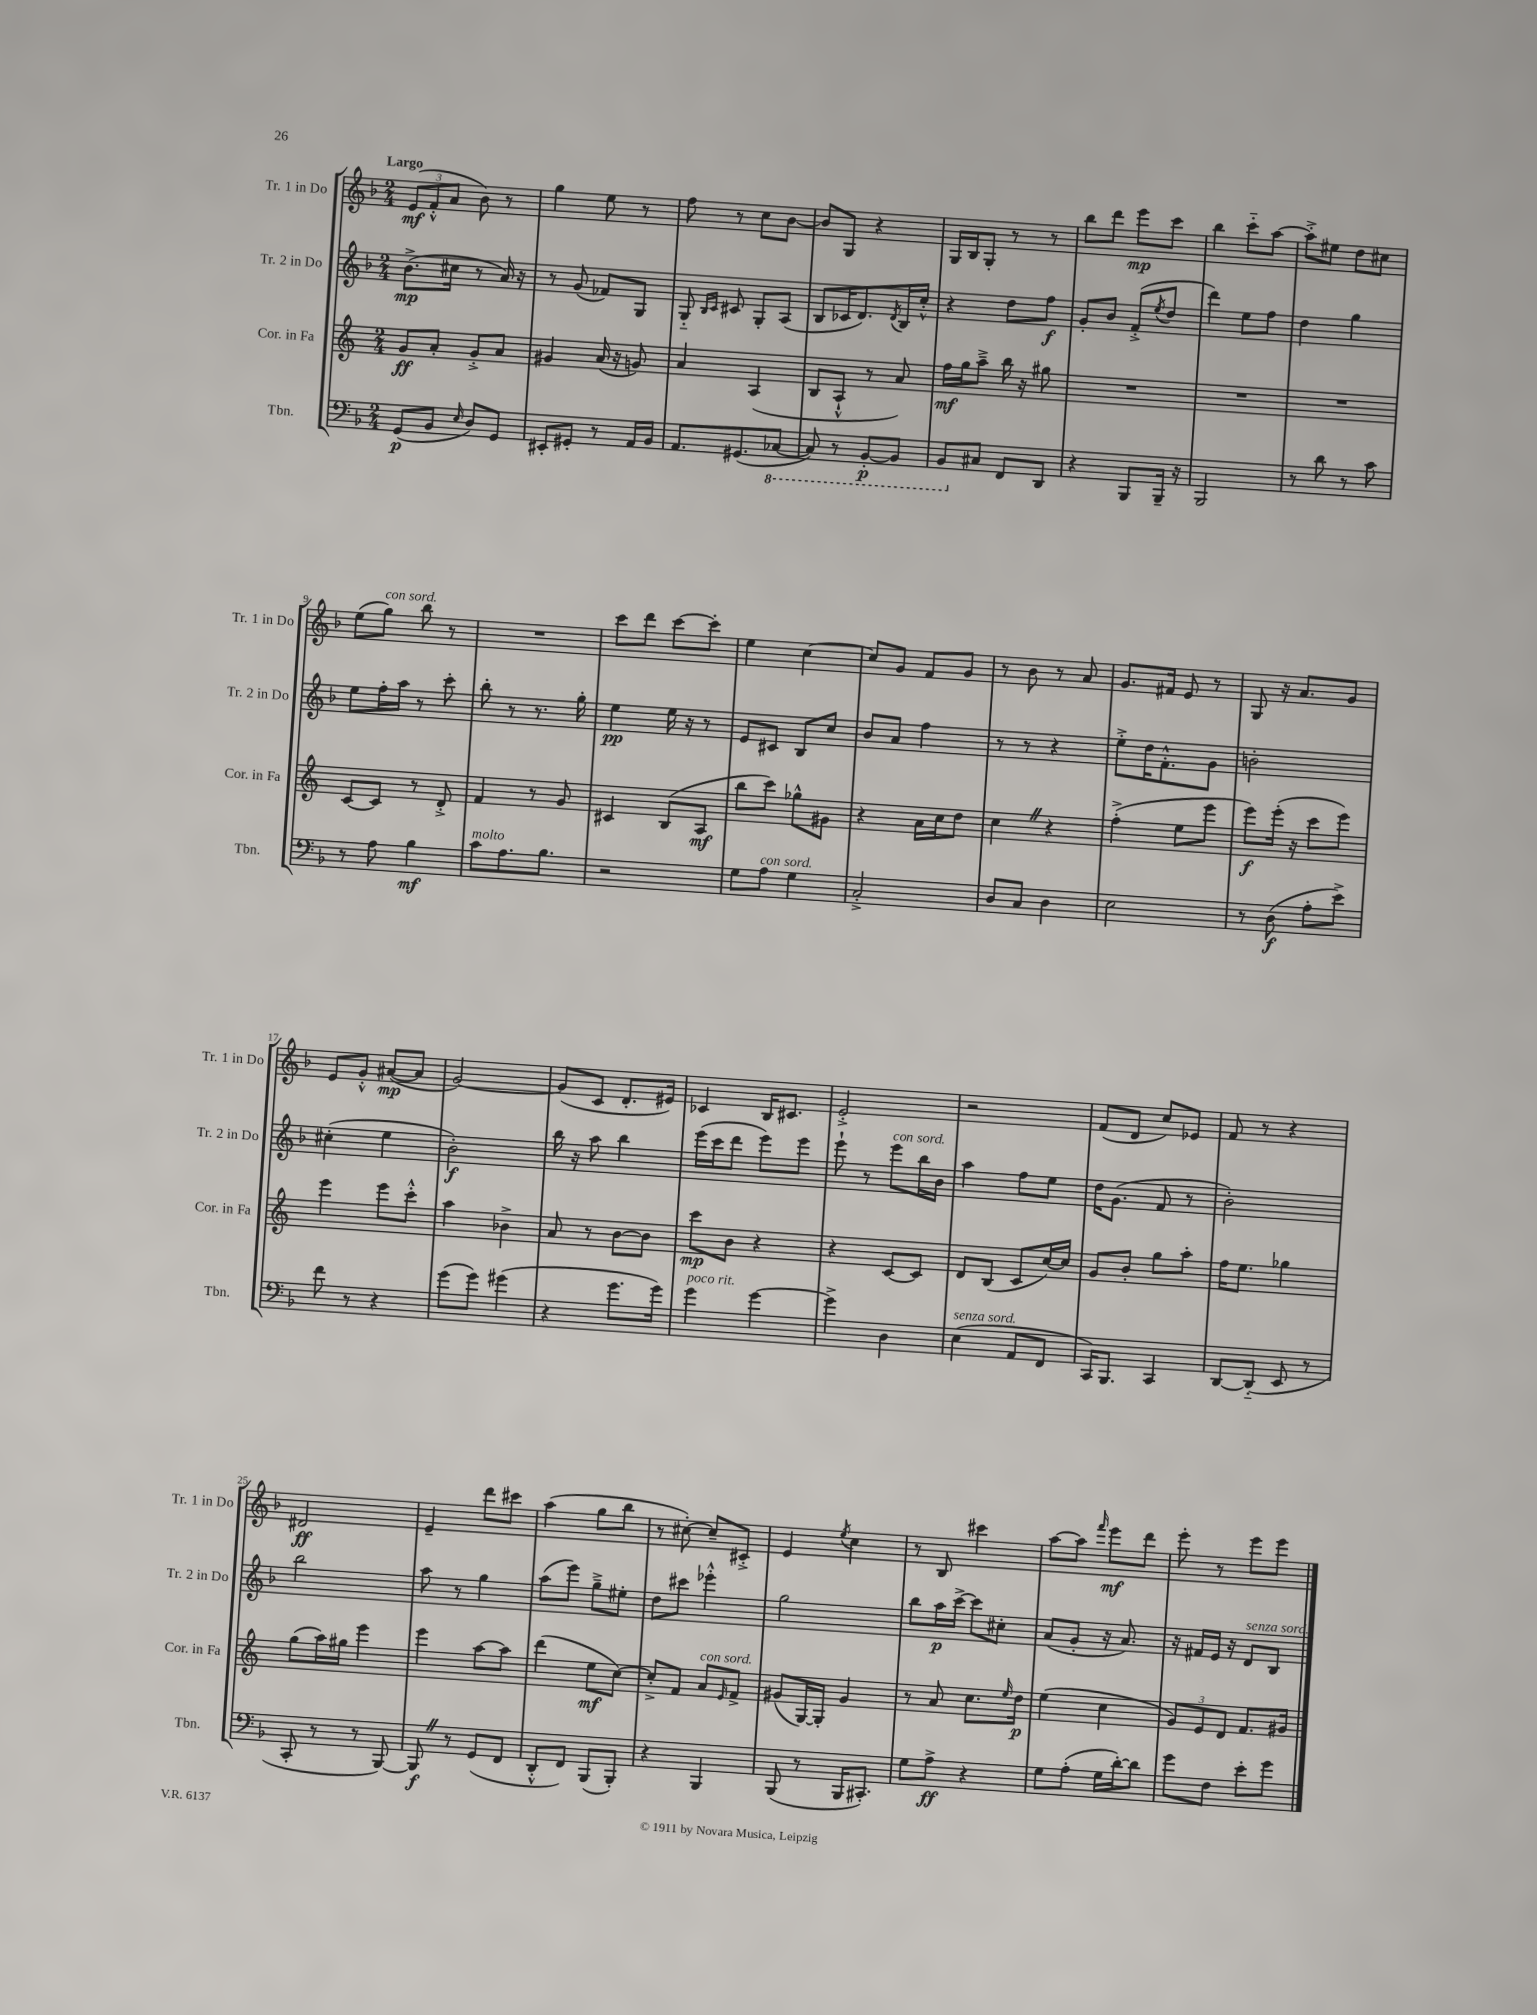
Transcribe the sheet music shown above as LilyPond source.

<<
\new StaffGroup <<
\new Staff = "s0" \with { instrumentName = "Tr. 1 in Do" shortInstrumentName = "Tr. 1 in Do" } {
    \clef treble \key f \major \numericTimeSignature \time 2/4 \tempo "Largo"
    \tuplet 3/2 { e'8\mf( f'8-.-^ a'8 } bes'8) r8 |
    g''4 e''8 r8 |
    f''8 r8 c''8 bes'8~ |
    bes'8 g8 r4 |
    g16 bes16 g8-. r8 r8 |
    bes''8 d'''8 e'''8\mp c'''8 |
    bes''4 c'''8-_ a''8~ |
    a''8-.-> eis''8 d''8 cis''8 |
    e''8( g''8^\markup { \italic "con sord." }) bes''8 r8 |
    R2 |
    c'''8 d'''8 c'''8~ c'''8-. |
    e''4 c''4~ |
    c''8 g'8 f'8 g'8 |
    r8 bes'8 r8 a'8 |
    g'8. fis'16 e'8 r8 |
    g8 r16 a'8. g'8 |
    e'8 g'8-.-^ ais'8~\mp( ais'8 |
    g'2~) |
    g'8( c'8 d'8.-. eis'16) |
    ces'4 bes16 cis'8. |
    e'2-.-> |
    r2 |
    f'8( d'8 c''8) ees'8 |
    f'8 r8 r4 |
    dis'2\ff |
    e'4-- d'''8 cis'''8 |
    a''4( g''8 bes''8 |
    r8 cis''8~-.) cis''8-- cis'8-.-> |
    e'4 \acciaccatura { e''8 } c''4 |
    r8 bes8 cis'''4 |
    a''8~ a''8 \grace { f'''16 } e'''8\mf d'''8 |
    e'''8-. r8 e'''8 e'''8 \bar "|." |
}
\new Staff = "s1" \with { instrumentName = "Tr. 2 in Do" shortInstrumentName = "Tr. 2 in Do" } {
    \clef treble \key f \major \numericTimeSignature \time 2/4
    bes'8.->\mp( cis''16 r8 a'16) r16 |
    r8 g'8( fes'8) g8 |
    g8-_ \grace { bes16 c'16 } cis'8 g8-. a8( |
    bes8 ces'16 d'8.) \acciaccatura { d'8 } bes16 c''16-.-^ |
    r4 d''8 f''8\f |
    g'8-. bes'8 f'8-.->( \acciaccatura { e''8 } d''8 |
    d'''4) e''8 f''8 |
    d''4 g''4 |
    e''8 f''16-. a''16 r8 c'''8-. |
    bes''8-. r8 r8. g''16-. |
    e''4\pp e''16 r16 r8 |
    e'8 cis'8 bes8 c''8 |
    bes'8 a'8 f''4 |
    r8 r8 r4 |
    e''8-.-> d''16 f'8.-.-^ g'8 |
    b'2-. |
    cis''4-.( e''4 |
    bes'2-.\f) |
    bes''16 r16 a''8 bes''4 |
    e'''16( c'''16 d'''8 e'''8) e'''8 |
    e'''8-! r8 e'''8^\markup { \italic "con sord." } bes''16 bes'16 |
    a''4 f''8 e''8 |
    d''16 g'8.( f'8 r8 |
    bes'2-.) |
    bes''2 |
    a''8 r8 g''4 |
    a''8( e'''8) g''8---> eis''8-. |
    d''8 cis'''8 ees'''4-.-^ |
    g''2 |
    bes''8 a''16\p c'''16~-> c'''8 cis''8-. |
    a'8( g'8-. r16 a'8.) |
    r16 fis'16 e'16 r16 d'8^\markup { \italic "senza sord." } bes8 \bar "|." |
}
\new Staff = "s2" \with { instrumentName = "Cor. in Fa" shortInstrumentName = "Cor. in Fa" } {
    \clef treble \key c \major \numericTimeSignature \time 2/4
    g'8\ff a'8-. g'8-.-> a'8 |
    gis'4 a'16( r16 g'8) |
    a'4 a4( |
    b8 a8-!-^ r8 a'8) |
    f''16\mf g''16 a''8---> b''16 r16 gis''8 |
    R2 |
    R2 |
    R2 |
    c'8~ c'8 r8 d'8-.-> |
    f'4 r8 g'8 |
    cis'4 b8( a8\mf |
    b''8 c'''8) ges''8-^ gis'8 |
    r4 a'16 c''16 d''8 |
    c''4 \once \override BreathingSign.text = \markup { \musicglyph "scripts.caesura.straight" } \breathe r4 |
    f''4-.->( e''8 e'''8 |
    e'''8\f) e'''16-.( r16 c'''8 e'''8) |
    e'''4 e'''8 c'''8-.-^ |
    a''4 bes'4-> |
    a'8 r8 b'8~ b'8 |
    c'''8\mp b'8 r4 |
    r4 c'8~ c'8 |
    d'8 b8( c'8 c''16~) c''16 |
    g'8 b'8-. g''8 a''8-. |
    f''16 e''8. ges''4 |
    g''8( a''16) gis''16 e'''4 |
    e'''4 a''8~ a''8 |
    d'''4( e''8\mf c''8~) |
    c''8-.-> f'8 a'8^\markup { \italic "con sord." } \grace { e'16 } f'8-> |
    gis'8( g16~) g16-. gis'4 |
    r8 a'8 c''8. \grace { e''16 } d''16\p |
    e''4( c''4 |
    \tuplet 3/2 { g'8) e'8 d'8 } f'8. gis'16 \bar "|." |
}
\new Staff = "s3" \with { instrumentName = "Tbn." shortInstrumentName = "Tbn." } {
    \clef bass \key f \major \numericTimeSignature \time 2/4
    g,8\p( bes,8 \grace { e16 } d8) g,8 |
    eis,8-. gis,8-. r8 a,16 bes,16 |
    a,8. gis,8.( \ottava #-1 ces,8~ |
    ces,8) r8 bes,,8~-.\p bes,,8 |
    bes,,8 \ottava #0 cis8 f,8 d,8 |
    r4 bes,,8 bes,,16-- r16 |
    bes,,2 |
    r8 d'8 r8 c'8 |
    r8 a8 bes4\mf |
    c'8^\markup { \italic "molto" } a8. bes8. |
    r2 |
    g8 a8^\markup { \italic "con sord." } g4 |
    c2-.-> |
    d8 c8 d4 |
    e2 |
    r8 d8\f( a8-. e'8->) |
    f'8 r8 r4 |
    g'8( g'8) gis'4( |
    r4 g'8. g'16) |
    g'4^\markup { \italic "poco rit." } g'4~ |
    g'4-> d4 |
    e4^\markup { \italic "senza sord." }( a,8 f,8 |
    c,16) bes,,8. c,4 |
    d,8~ d,8-_( e,8 r8 |
    c,8-. r8 r8 bes,,8~) |
    bes,,8\f \once \override BreathingSign.text = \markup { \musicglyph "scripts.caesura.straight" } \breathe r8 g,8( f,8 |
    d,8-.-^ f,8) bes,,8( bes,,8-.) |
    r4 bes,,4 |
    bes,,8( r8 bes,,16 cis,8.-.) |
    g8 a8->\ff r4 |
    g8 a8-.( g16 d'16~-.) d'8 |
    g'8 f8 e'8-. g'8 \bar "|." |
}
>>
>>
